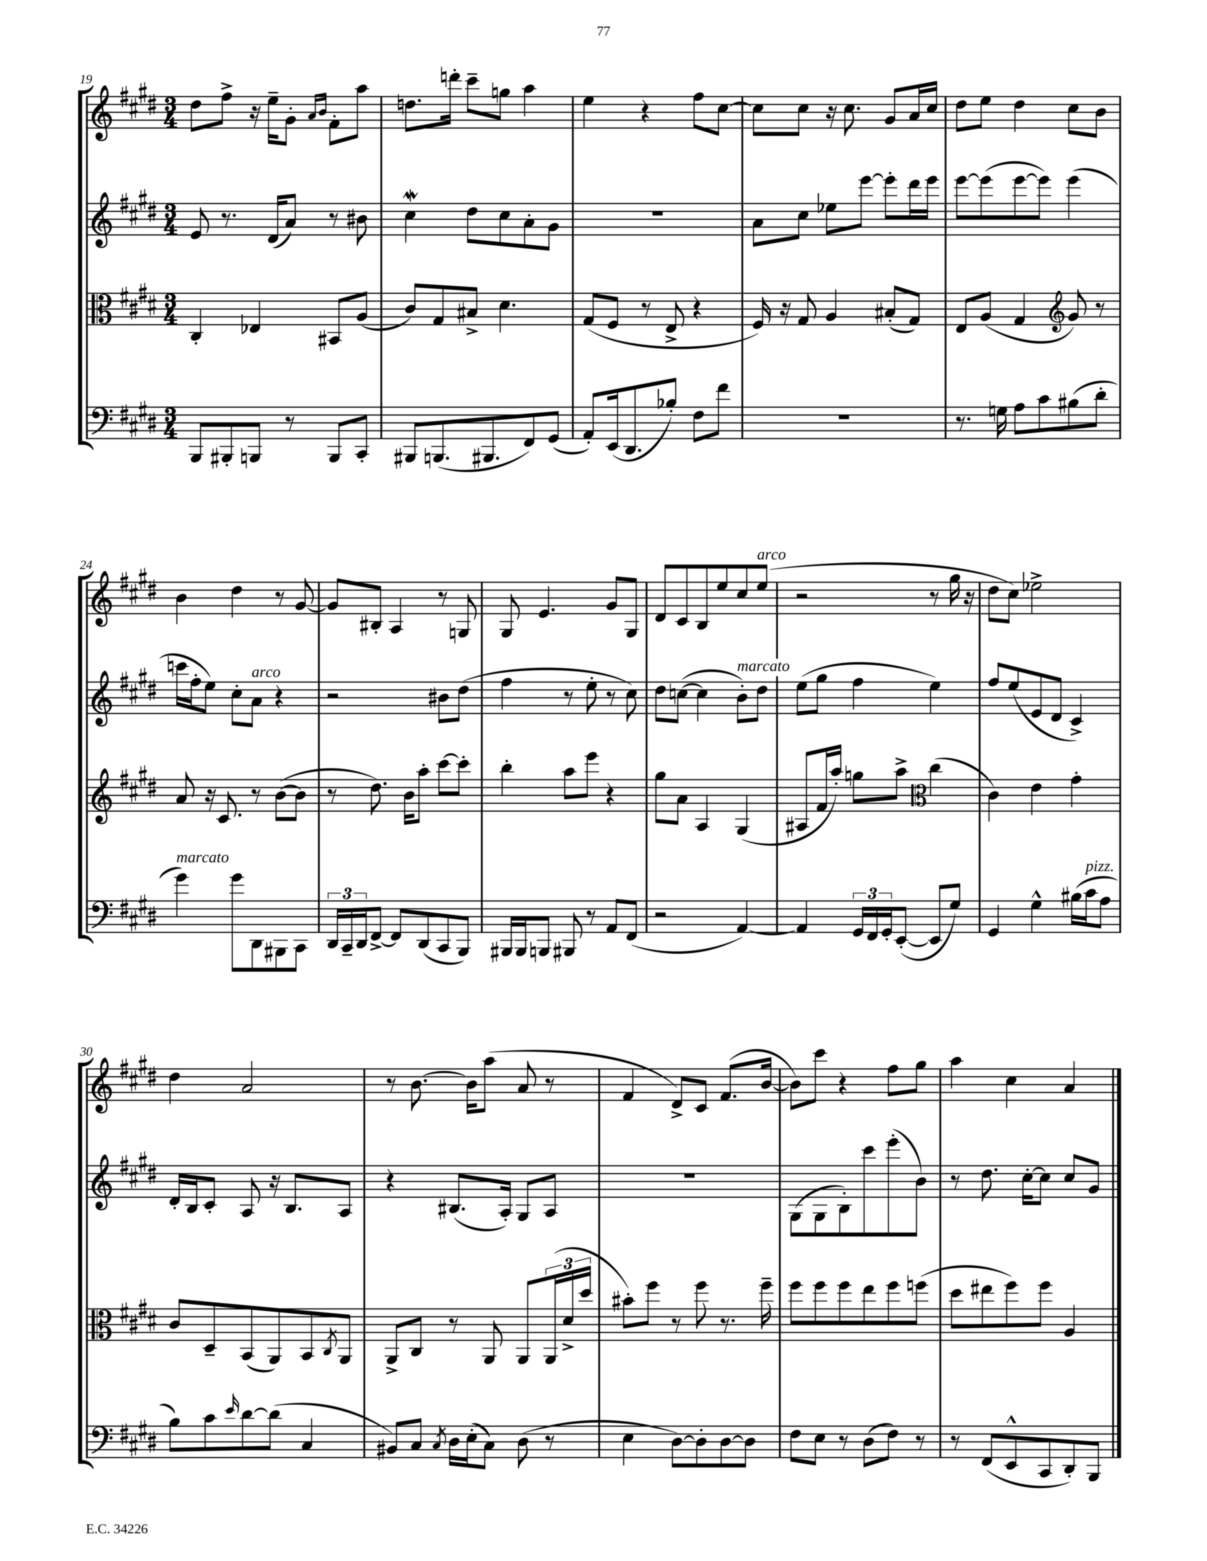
<<
\new StaffGroup <<
\new Staff = "s0" {
    \clef treble \key e \major \numericTimeSignature \time 3/4
    dis''8 fis''8-> r16 e''16-- gis'8-. \grace { a'16 b'16 } fis'8-. a''8 |
    d''8. d'''16-. cis'''8-- g''8 a''4 |
    e''4 r4 fis''8 cis''8~ |
    cis''8 cis''8 r16 cis''8. gis'8 a'16 cis''16 |
    dis''8 e''8 dis''4 cis''8 b'8 |
    b'4 dis''4 r8 gis'8~ |
    gis'8 bis8-. a4 r8 g8 |
    gis8 e'4. gis'8 gis8 |
    dis'8 cis'8 b8 e''8 cis''8 e''8^\markup { \italic "arco" }( |
    r2 r8 gis''16 r16 |
    dis''8 cis''8) ees''2-> |
    dis''4 a'2 |
    r8 b'8.~ b'16 a''8( a'8 r8 |
    fis'4 dis'8->) cis'8 fis'8.( b'16~ |
    b'8) cis'''8 r4 fis''8 gis''8 |
    a''4 cis''4 a'4 \bar "|." |
}
\new Staff = "s1" {
    \clef treble \key e \major \numericTimeSignature \time 3/4
    e'8 r8. dis'16( a'8) r8 bis'8 |
    cis''4\mordent dis''8 cis''8 a'8-. gis'8 |
    R2. |
    a'8 cis''8 ees''8 e'''8~ e'''8-. dis'''16 e'''16 |
    e'''8~ e'''8( e'''8~ e'''8) e'''4( |
    c'''16 fis''16-. e''8) cis''8-. a'8^\markup { \italic "arco" } r4 |
    r2 bis'8 dis''8( |
    fis''4 r8 e''8-. r8 cis''8) |
    dis''8 c''8~( c''4 b'8-.^\markup { \italic "marcato" }) dis''8 |
    e''8( gis''8 fis''4 e''4) |
    fis''8 e''8( e'8 dis'8 cis'4->) |
    dis'16-. b16 cis'8-. a8 r16 b8. a8 |
    r4 bis8.( a16-.) gis8 a8 |
    r2. |
    gis8( gis8 b8-.) cis'''8 e'''8-.( b'8) |
    r8 dis''8. cis''16~-. cis''8 cis''8 gis'8 \bar "|." |
}
\new Staff = "s2" {
    \clef alto \key e \major \numericTimeSignature \time 3/4
    cis4-. ees4 bis,8 a8( |
    cis'8) gis8 bis8-> dis'4. |
    gis8( fis8 r8 e8-> r4 |
    fis16) r16 gis8 a4 bis8-.( gis8) |
    e8 a8( gis4 \clef treble gis'8) r8 |
    a'8 r16 cis'8. r8 b'8~( b'8 |
    r8 dis''8.) b'16 a''8-. cis'''8~ cis'''8-. |
    b''4-. a''8 e'''8 r4 |
    gis''8 a'8 a4 gis4( |
    ais8 fis'16 a''16-.) g''8 a''8-> \clef alto cis''4( |
    cis'4) e'4 gis'4-. |
    cis'8 dis8-- b,8( a,8) b,8 \acciaccatura { cis8 } a,8 |
    a,8-> cis8 r8 a,8 a,8 \tuplet 3/2 { a,16( dis'16-> dis''16 } |
    bis'8-.) fis''8 r8 fis''8 r8. fis''16-- |
    fis''8 fis''8 fis''8 e''8 fis''8 f''8( |
    dis''8 eis''8 fis''8) fis''8 a4 \bar "|." |
}
\new Staff = "s3" {
    \clef bass \key e \major \numericTimeSignature \time 3/4
    b,,8 bis,,8-. b,,8 r8 b,,8 cis,8-. |
    bis,,8 b,,8.( bis,,8. fis,8) gis,8( |
    a,8-.) e,16( dis,8. bes8-.) fis8 fis'8 |
    R2. |
    r8. g16 a8 cis'8 bis8( dis'8-. |
    gis'4^\markup { \italic "marcato" }) gis'8 dis,8 bis,,8 cis,8 |
    \tuplet 3/2 { dis,16 cis,16-- dis,16 } fis,8~-> fis,8 dis,8( cis,8 b,,8) |
    bis,,16 bis,,16 b,,8 bis,,8 r8 a,8 fis,8( |
    r2 a,4~) |
    a,4 \tuplet 3/2 { gis,16 fis,16 gis,16-. } e,8~-.( e,8 gis8) |
    gis,4 gis4-^ bis16( cis'16^\markup { \italic "pizz." } a8 |
    b8) cis'8 \grace { e'16 } dis'8~ dis'8( cis4 |
    bis,8) cis8 \acciaccatura { cis8 } dis16 e16-.( cis8) dis8( r8 |
    e4 dis8~) dis8-. dis8~ dis8 |
    fis8 e8 r8 dis8( fis8) r8 |
    r8 fis,8( e,8-^ cis,8 dis,8-.) b,,8 \bar "|." |
}
>>
>>
\layout { \context { \Score currentBarNumber = #19 } }
